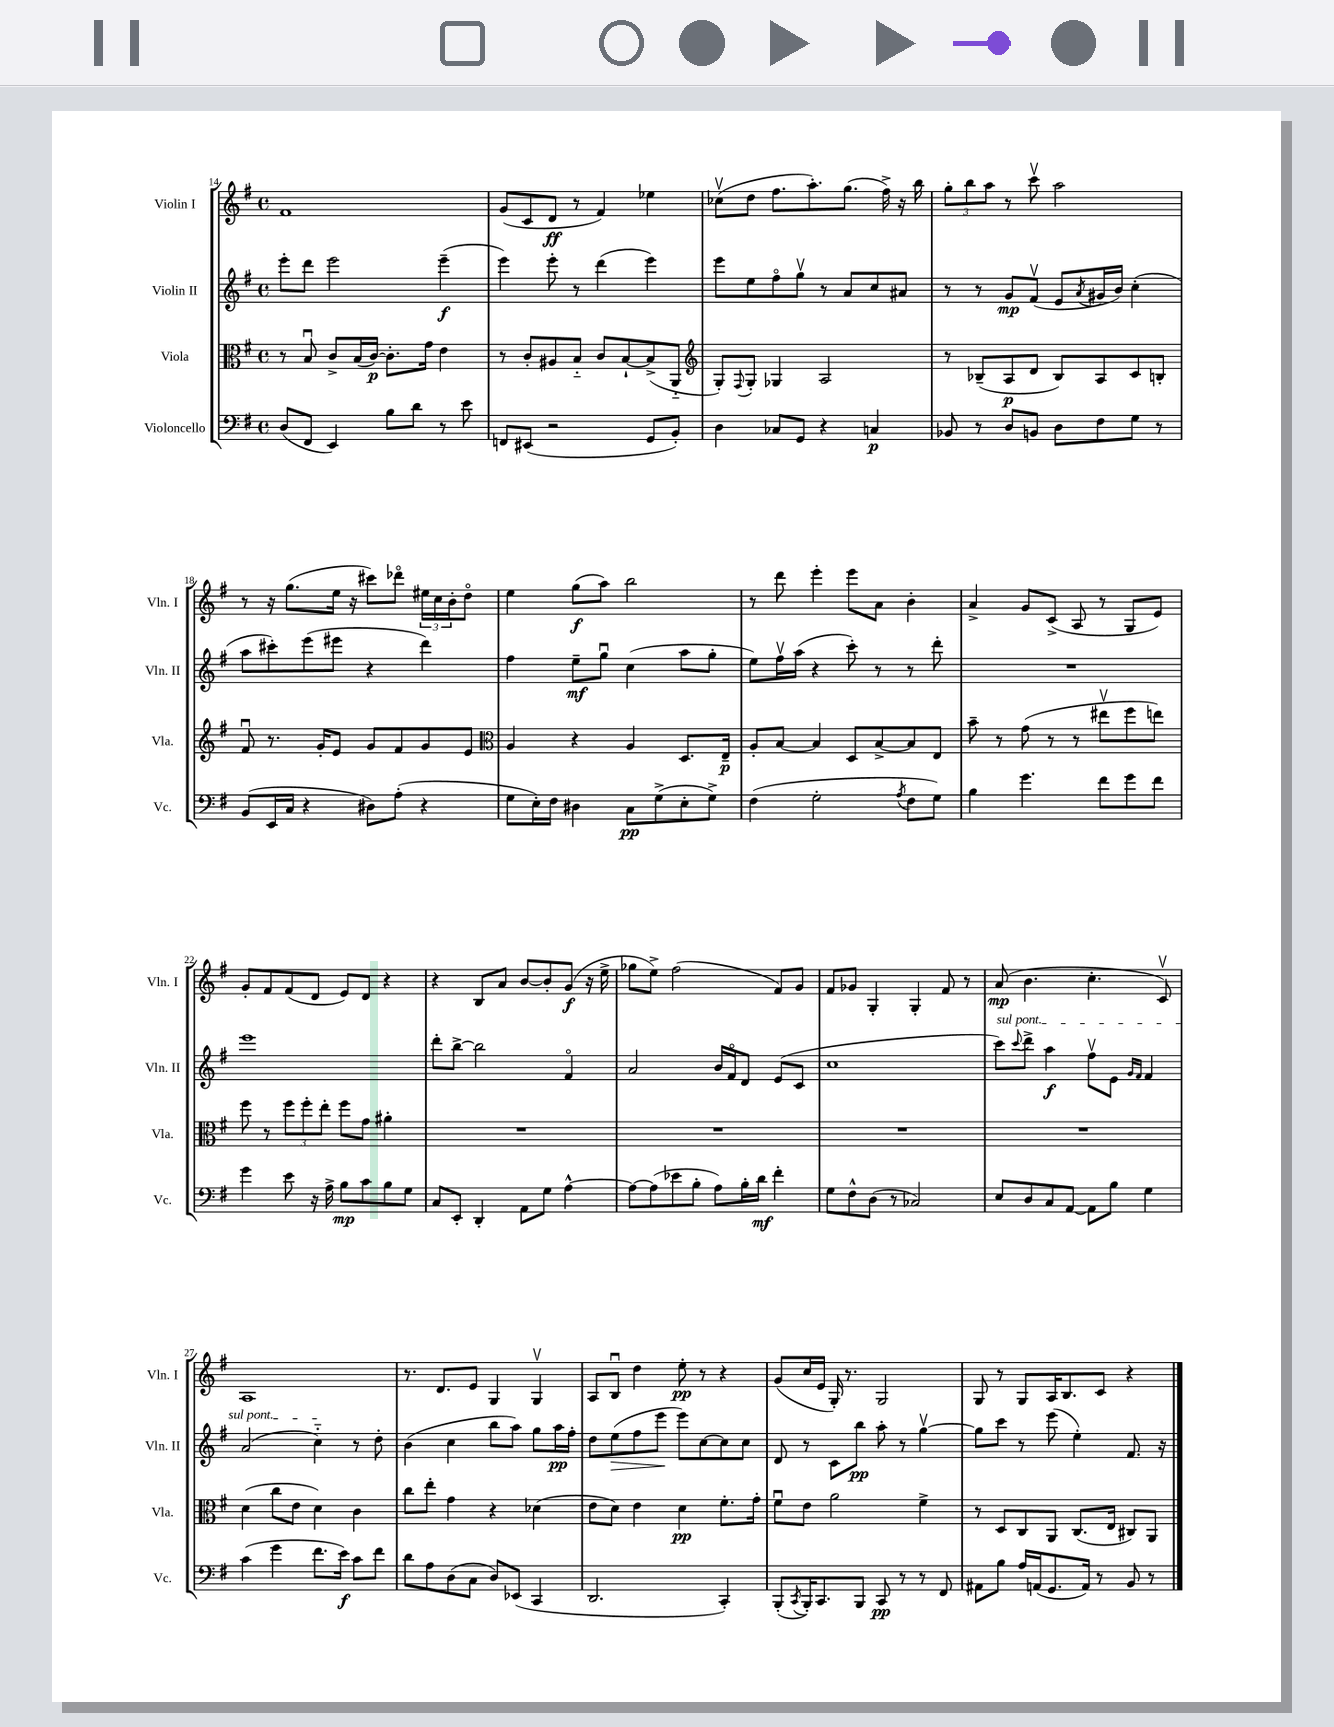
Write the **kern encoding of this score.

**kern	**kern	**kern	**kern
*staff4	*staff3	*staff2	*staff1
*clefF4	*clefC3	*clefG2	*clefG2
*k[f#]	*k[f#]	*k[f#]	*k[f#]
*M4/4	*M4/4	*M4/4	*M4/4
*met(c)	*met(c)	*met(c)	*met(c)
(8D	8r	8eee'	1f#
8FF#	8Bu	8ddd	.
4EE)	8c^	2eee	.
.	(16B	.	.
.	[16c)	.	.
8B	8.c']	.	.
8d	.	.	.
.	16g	.	.
8r	4e	(4eee~	.
8e	.	.	.
=	=	=	=
8FF	8r	4eee)	(8g
(8EE#	8c'	.	8c
2r	8A#	8eee'	8d
.	8B'~	8r	8r
.	8c	(4ddd	4f#)
.	[8B`	.	.
8GG	(8B^]	4eee)	4ee-
8BB')	8AA'~	.	.
=	=	=	=
*	*clefG2	*	*
4D	8G')	8eee	(8cc-v
.	8qqF#	.	.
.	8G'	8ee	8dd
8C-	4G-	8ff#o	8.ff#
8GG	.	8ggv	.
.	.	.	8.aa')
4r	2A	8r	.
.	.	8a	(8.gg
4C	.	8cc	.
.	.	.	16ff#^)
.	.	8a#	16r
.	.	.	16bb
=	=	=	=
8BB-	8r	8r	12gg'
.	.	.	12bb
8r	(8B-~	8r	.
.	.	.	12aa
8D	8A	8g	8r
8BB	8d	(8f#v	8cccv
8D	8B-)	8e	2aa
.	.	8qa	.
8F#	8A	16g#	.
.	.	16b)	.
8G	8c	(4cc'	.
8r	8B'	.	.
=	=	=	=
(8BB	8f#u	8aa	8r
16EE	8.r	8ccc#')	16r
16C	.	.	(8.gg
4r	.	(8eee	.
.	16g'	.	.
.	8e	8eee#	16ee
.	.	.	16r
8D#)	8g	4r	8ccc#)
(8A'	8f#	.	8ddd-o
4r	8g	4ddd)	24ee#
.	.	.	24cc
.	.	.	24b'
.	8e	.	8ddo
=	=	=	=
*	*clefC3	*	*
8G	4A	4ff#	4ee
16E')	.	.	.
16F#	.	.	.
4D#	4r	8ee~	(8gg
.	.	8ggu	8aa)
8C	4A	(4cc	2bb
(8G^	.	.	.
8E'	8.D	8aa	.
8G^)	.	8gg'	.
.	16E~	.	.
=	=	=	=
(4F#	8A'	8ee)	8r
.	[8B	16ff#v	8ddd
.	.	(16aa	.
2G'	4B]	4r	4eee'
.	8D	8ccc')	8eee
.	[8B^	8r	8a
8qA	.	.	.
8F#	8B]	8r	4b'
8G)	8E	8ddd'	.
=	=	=	=
4B	8b~	1r	4a^
.	8r	.	.
4.g	(8g	.	8g
.	8r	.	(8c^
.	8r	.	8A
8f#	8ee#v	.	8r
8g	8ff#	.	8G
8f#	8ee)	.	8e)
=	=	=	=
4g	8ff#	1eee	8g'
.	8r	.	8f#
8e	12ff#	.	(8f#
.	12ff#'	.	.
16r	.	.	8d
.	12ee'	.	.
16A^	.	.	.
8B	8ff#	.	8e)
8c	8g	.	8d
8B	4a#'	.	4r
8G	.	.	.
=	=	=	=
8C	1r	8ddd'	4r
8EE'	.	[8bb^	.
4DD'	.	2bb]	8B
.	.	.	8a
8AA	.	.	[8b
8G	.	.	8b']
[4A^^	.	4f#o	(8g
.	.	.	16r
.	.	.	16ee^
=	=	=	=
8A_	1r	2a	8gg-
(8A]	.	.	8ee^)
8e-	.	.	(2ff#
8B'	.	.	.
8A)	.	16b	.
.	.	16f#o	.
16B'	.	8d	.
16d	.	.	.
4f#'	.	(8e	8f#)
.	.	8c	8g
=	=	=	=
8G	1r	1cc	8f#
8F#^^	.	.	8g-
(8D	.	.	4G'
8r	.	.	.
2C-)	.	.	4G'
.	.	.	8f#
.	.	.	8r
=	=	=	=
8E	1r	8ccc)	(8a
.	.	8qqccc	.
8D	.	8ddd^	4.b
8C	.	4aa	.
[8AA	.	.	.
8AA]	.	8ff#v	4.cc'
8B	.	8e	.
.	.	16qqg	.
.	.	16qqf#	.
4G	.	4f#	.
.	.	.	8cv)
=	=	=	=
(4c	(4d	(2a	1A
4g	8cc	.	.
.	8e	.	.
8.f#	4d)	4cc'~)	.
16e)	.	.	.
8c	4c	8r	.
8f#	.	8dd'	.
=	=	=	=
8d	8cc	(4b	8.r
8A	8ee'	.	.
.	.	.	8.d
(8D	4g	4cc	.
8C	.	.	8e
8D)	4r	8bb	4G
(8EE-	.	8aa)	.
4CC	(4d-	8gg	4Gv
.	.	16aa	.
.	.	16ff#'	.
=	=	=	=
2.DD	8e	8dd	8A
.	8d)	(8ee	8Bu
.	4e	8ff#	4dd
.	.	8eee	.
.	4d	8eee)	8ee'
.	.	[8cc	8r
4CC')	8.f#'	8cc]	4r
.	.	8cc	.
.	16g'	.	.
=	=	=	=
(8BBB'	8f#u	8d	(8g
8qCC	.	.	.
16BBB')	8e	8r	16cc
8.CC	.	.	16e
.	2a	8c	16G')
.	.	.	8.r
8BBB	.	8bb	.
8CC	.	8aa'	2G
8r	.	8r	.
8r	4f#^	[4ggv	.
8FF#	.	.	.
=	=	=	=
8AA#	8r	8gg]	8G
8B	8D	8ccc	8r
16A	8C	8r	8G
(16AA	.	.	.
8.GG	8AA	(8eee	16A
.	.	.	8.B
.	(8.C	4ee')	.
16AA)	.	.	.
8r	.	.	8c
.	16E	.	.
8BB	8C#)	8.f#	4r
8r	8AA	.	.
.	.	16r	.
==	==	==	==
*-	*-	*-	*-
